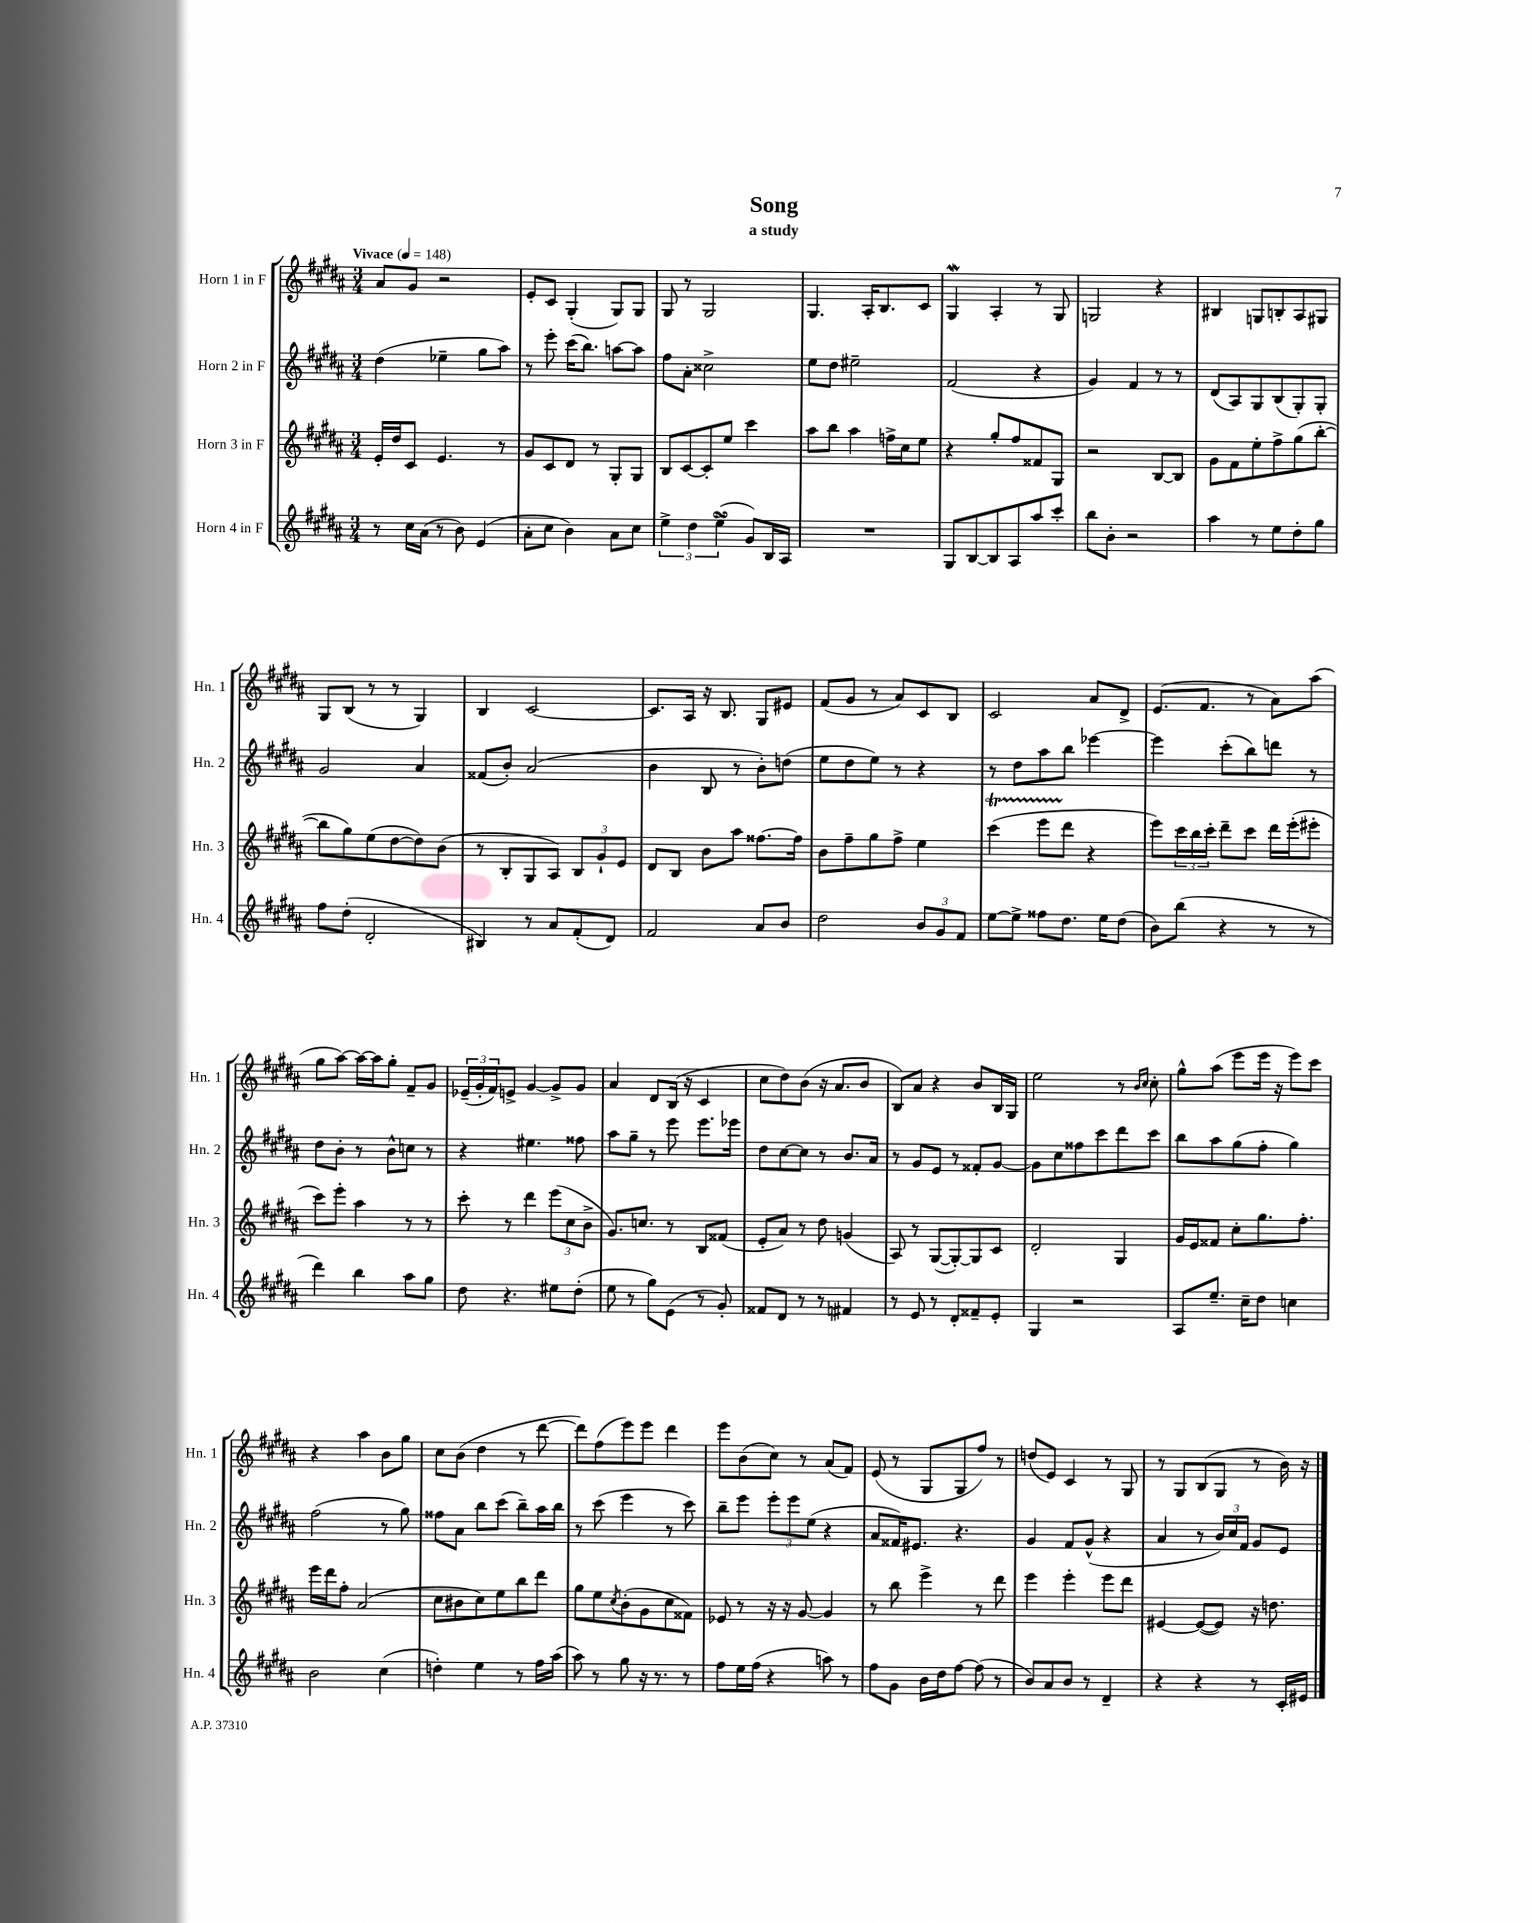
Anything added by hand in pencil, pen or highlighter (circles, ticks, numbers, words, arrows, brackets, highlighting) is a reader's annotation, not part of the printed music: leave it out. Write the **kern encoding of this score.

**kern	**kern	**kern	**kern
*part4	*part3	*part2	*part1
*staff4	*staff3	*staff2	*staff1
*I"Horn 4 in F	*I"Horn 3 in F	*I"Horn 2 in F	*I"Horn 1 in F
*I'Hn. 4	*I'Hn. 3	*I'Hn. 2	*I'Hn. 1
*clefG2	*clefG2	*clefG2	*clefG2
*k[f#c#g#d#a#]	*k[f#c#g#d#a#]	*k[f#c#g#d#a#]	*k[f#c#g#d#a#]
*M3/4	*M3/4	*M3/4	*M3/4
*MM148	*MM148	*MM148	*MM148
=1	=1	=1	=1
!	!	!	!LO:TX:a:B:t=Vivace
8r	16e'/LL	(4dd#\	8a#/L
.	16dd#/J	.	.
16cc#\LL	8c#/J	.	8g#/J
(16a#\JJ	.	.	.
8r	4.e/	4ee-X~\	2r
8b\)	.	.	.
(4e/	.	8gg#\L	.
.	8r	8aa#\J)	.
=2	=2	=2	=2
8a#'\L	8g#/L	8r	8e'/L
8cc#\J	8c#/	8eee'\	8c#/J
4b\)	8d#/J	(16ccc#\KL	(4G#'/
.	.	8.bb\J)	.
.	8r	.	.
8a#\L	8G#'/L	[8aan\L	8G#/L)
8cc#\J	8G#/J	8aa\J]	8G#/J
=3	=3	=3	=3
6ee^\	8B/L	8ff#\L	8G#/
.	[8c#/	8a#'\J	8r
6dd#\	.	.	.
.	8c#'/]	2cc##X^\	2G#/
(6eesSSs^\	.	.	.
.	8ee/J	.	.
8g#/L)	4ccc#\	.	.
16B/L	.	.	.
16A#/JJ	.	.	.
=4	=4	=4	=4
2.r	8aa#\L	8ee\L	4.G#/
.	8bb\J	8dd#\J	.
.	4aa#\	2ee#X~\	.
.	.	.	16A#'/KL
.	.	.	8.B/
.	16ffn^\LL	.	.
.	16cc#\J	.	.
.	8ee\J	.	8c#/J
=5	=5	=5	=5
8G#/L	4r	(2f#/	4G#W/
[8B/	.	.	.
8B/]	8gg#'/L	.	4A#'/
8A#/	8ff#/	.	.
8aa#/	8f##X/	4r	8r
8ccc#'/J	8G#/J	.	8G#/
=6	=6	=6	=6
8bb\L	2r	4g#/)	2Gn/
8b'\J	.	.	.
2r	.	4f#/	.
.	[8B/L	8r	4r
.	8B/J]	8r	.
=7	=7	=7	=7
4aa#\	8g#\L	(8d#/L	4B#X/
.	8f#\	8A#/)	.
8r	8ee'\	8G#/	8Gn/L
8ee\L	8ff#^\	(8B/	8Bn'/
8dd#'\	(8gg#\	8G#'/)	8A#/
8gg#\J	[8bb'\J	8G#'/J	8G#X/J
!!LO:LB:g=z
=8	=8	=8	=8
8ff#\L	8bb\L]	2g#/	8G#/L
(8dd#'\J	8gg#\)	.	(8B/J
2d#'/	(8ee\	.	8r
.	[8dd#\	.	8r
.	8dd#\])	4a#/	4G#/)
.	(8b\J	.	.
=9	=9	=9	=9
4B#X/)	8r	(8f##X/L	4B/
.	8B'/L	8b'/J)	.
8r	8G#/	(2a#/	[2c#/
8a#/L	8A#/J)	.	.
(8f#'/	12B/L	.	.
.	12g#`/	.	.
8d#/J)	.	.	.
.	12e/J	.	.
=10	=10	=10	=10
2f#/	8d#/L	4b\	8.c#/L]
.	8B/J	.	.
.	.	.	16A#/Jk
.	8b\L	8B/	16r
.	.	.	8.B/
.	8aa#\J	8r	.
8a#/L	[8.ff##X\L	8b'\L)	8G#/L
8b/J	.	(8ddn\J	8e#X/J
.	16ff##\Jk]	.	.
=11	=11	=11	=11
2dd#\	8b\L	8ee\L	(8f#/L
.	8ff#~\	8dd#\	8g#/J
.	8gg#\	8ee\J)	8r
.	8ff#^\J	8r	8a#/L)
12b/L	4ee\	4r	8c#/
12g#/	.	.	.
.	.	.	8B/J
12f#/J	.	.	.
=12	=12	=12	=12
[8ee\L	(4ccc#T\	8r	2c#/
8ee^\J]	.	8dd#\L	.
8ff##X\L	8eeeTTT\L	8aa#\	.
8.dd#\J	8ddd#\J	8bb\J	.
.	4r	[4eee-X\	8a#/L
16ee\KL	.	.	.
(8dd#\J	.	.	8d#^/J
=13	=13	=13	=13
8b\L)	8eee\L)	4eee-\]	(8.e/L
(8bb\J	24ccc#\L	.	.
.	24bb\	.	.
.	.	.	8.f#/J
.	24ccc#'\JJ	.	.
4r	8ddd#~\L	(8ccc#'\L	.
.	8ccc#\J	8bb\)	8r
8r	16ddd#\LL	8dddn\J	8a#\L)
.	(16eee'\J	.	.
8r	8eee#X'\J	8r	(8aa#\J
!!LO:LB:g=z
=14	=14	=14	=14
4ddd#\)	8ccc#\L)	8dd#\L	8gg#\L
.	8eee'\J	8b'\J	[8aa#\J)
4bb\	4aa#\	8r	16aa#\LL_
.	.	.	16aa#\J]
.	.	8b^^\L	8gg#'\J
8aa#\L	8r	8ccn\J	8f#~/L
8gg#\J	8r	8r	8g#/J
=15	=15	=15	=15
8dd#\	8ccc#'\	4r	(24e-X~/LL
.	.	.	24g#'/
.	.	.	24f#/J)
4.r	8r	.	8en^/J
.	4ddd#\	4.ee#X\	[4g#/
8ee#X\L	(12eee\L	.	8g#^/L]
.	12cc#\	.	.
(8dd#'\J	.	8ff##X\	8g#/J
.	12b^\J	.	.
=16	=16	=16	=16
8ee\	8.g#/L)	8aa#\L	4a#/
8r	.	8gg#~\J	.
.	8.ccn/J	.	.
8gg#\L)	.	8r	8d#/L
(8e\J	8r	8eee\	(16B/Jk
.	.	.	16r
8r	8B/L	8.eee\L	4c#/
8g#'/)	(8f##X/J	.	.
.	.	16eee-X\Jk	.
=17	=17	=17	=17
8f##X/L	8e'/L	8dd#\L	8cc#\L
8d#/J	8a#/J)	[8cc#\	8dd#\)
8r	8r	8cc#\J]	(8b\J
8r	8dd#\	8r	16r
.	.	.	8.a#/L
4f#X/	(4gn/	8.b/L	.
.	.	.	8b/J
.	.	16a#/Jk	.
=18	=18	=18	=18
8r	8A#/)	8r	8B/L)
8e/	8r	8g#/L	8a#/J
8r	([8G#/L	8e/J	4r
8d#'/L	8G#'/_)	8r	.
8f##X~/	8G#/]	8f##X'/L	8b/L
8e'/J	8c#/J	[8g#/J	16B/L
.	.	.	16G#/JJ
=19	=19	=19	=19
4G#/	2d#'/	8g#\L]	2ee\
.	.	8cc#\	.
2r	.	8ff##X\	.
.	.	8ccc#\	.
.	4G#/	8ddd#\	8r
.	.	.	16qqb/LL
.	.	.	16qqcc#/JJ
.	.	8ccc#\J	8cc#'\
=20	=20	=20	=20
8A#/L	16g#/LL	8bb\L	8gg#^^\L
.	16e/J	.	.
8.ee~/J	8f##X/J	8aa#\	(8aa#\J
.	8cc#'\L	(8gg#\	8eee\L
16cc#~\KL	.	.	.
8dd#\J	8.gg#\	8ff#'\J	16eee\Jk
.	.	.	16r
4ccn\	.	4gg#\)	8eee\L)
.	8.ff#'\J	.	.
.	.	.	8ccc#\J
!!LO:LB:g=z
=21	=21	=21	=21
2b\	16eee\LL	(2ff#\	4r
.	16ddd#\J	.	.
.	8ff#'\J	.	.
.	(2a#/	.	4aa#\
(4cc#\	.	8r	8b\L
.	.	8gg#\)	8gg#\J
=22	=22	=22	=22
4ddn'\)	8cc#\L	8ff##X\L	8cc#\L
.	8b#X\	8a#\J	(8b\J
4ee\	8cc#\)	8bb\L	4dd#\
.	8ee\	(8ccc#\J	.
8r	8bb\	8bb~\L)	8r
16ff#\LL	8ddd#\J	16aa#\L	[8ddd#\
(16aa#\JJ	.	16bb\JJ	.
=23	=23	=23	=23
8aa#\)	8gg#\L	8r	8ddd#\L])
8r	8ee\	(8ccc#\	(8ff#\
.	8qcc#/	.	.
8gg#\	(8b'\	4eee\	8eee\)
16r	8g#\	.	8eee\J
8.r	.	.	.
.	8cc#\	8r	4ddd#\
8r	8f##X\J)	8ccc#\)	.
=24	=24	=24	=24
8ff#\L	8e-X/	8bb~\L	8eee\L
16ee\L	8r	8eee\J	(8b\
(16ff#\JJ	.	.	.
4r	16r	12eee'\L	8cc#\J)
.	16r	.	.
.	.	12eee\	.
.	[8g#/	.	8r
.	.	(12ee\J	.
8aan\)	4g#/]	4r	(8a#/L
8r	.	.	8f#/J)
=25	=25	=25	=25
8ff#\L	8r	8a#/L	(8e/
8g#\J	8bb\	16f##X/K)	8r
.	.	8.e#X/J	.
16b\LL	4eee^\	.	8G#/L
16dd#\J	.	.	.
[8ff#\J	.	4.r	8G#/
(8ff#\]	8r	.	8ff#/J)
8r	8ddd#\	.	8r
=26	=26	=26	=26
8b/L)	4eee\	4g#/	(8ddn/L
8a#/	.	.	8e/J)
8b/J	4eee'\	8f#/L	4c#/
8r	.	(8g#^^/J	.
4d#~/	8eee\L	4r	8r
.	8ddd#\J	.	8G#/
=27	=27	=27	=27
4r	[4e#X/	4a#/	8r
.	.	.	8G#/L
4r	(8e#/L_	8r	(8B/
.	8e#/J])	24b/LL)	8G#/J
.	.	24cc#/	.
.	.	24f#/JJ	.
8r	16r	8g#/L	8r
.	8.ddn\	.	.
16c#'/LL	.	8e/J	16b\)
16e#X/JJ	.	.	16r
==	==	==	==
*-	*-	*-	*-
